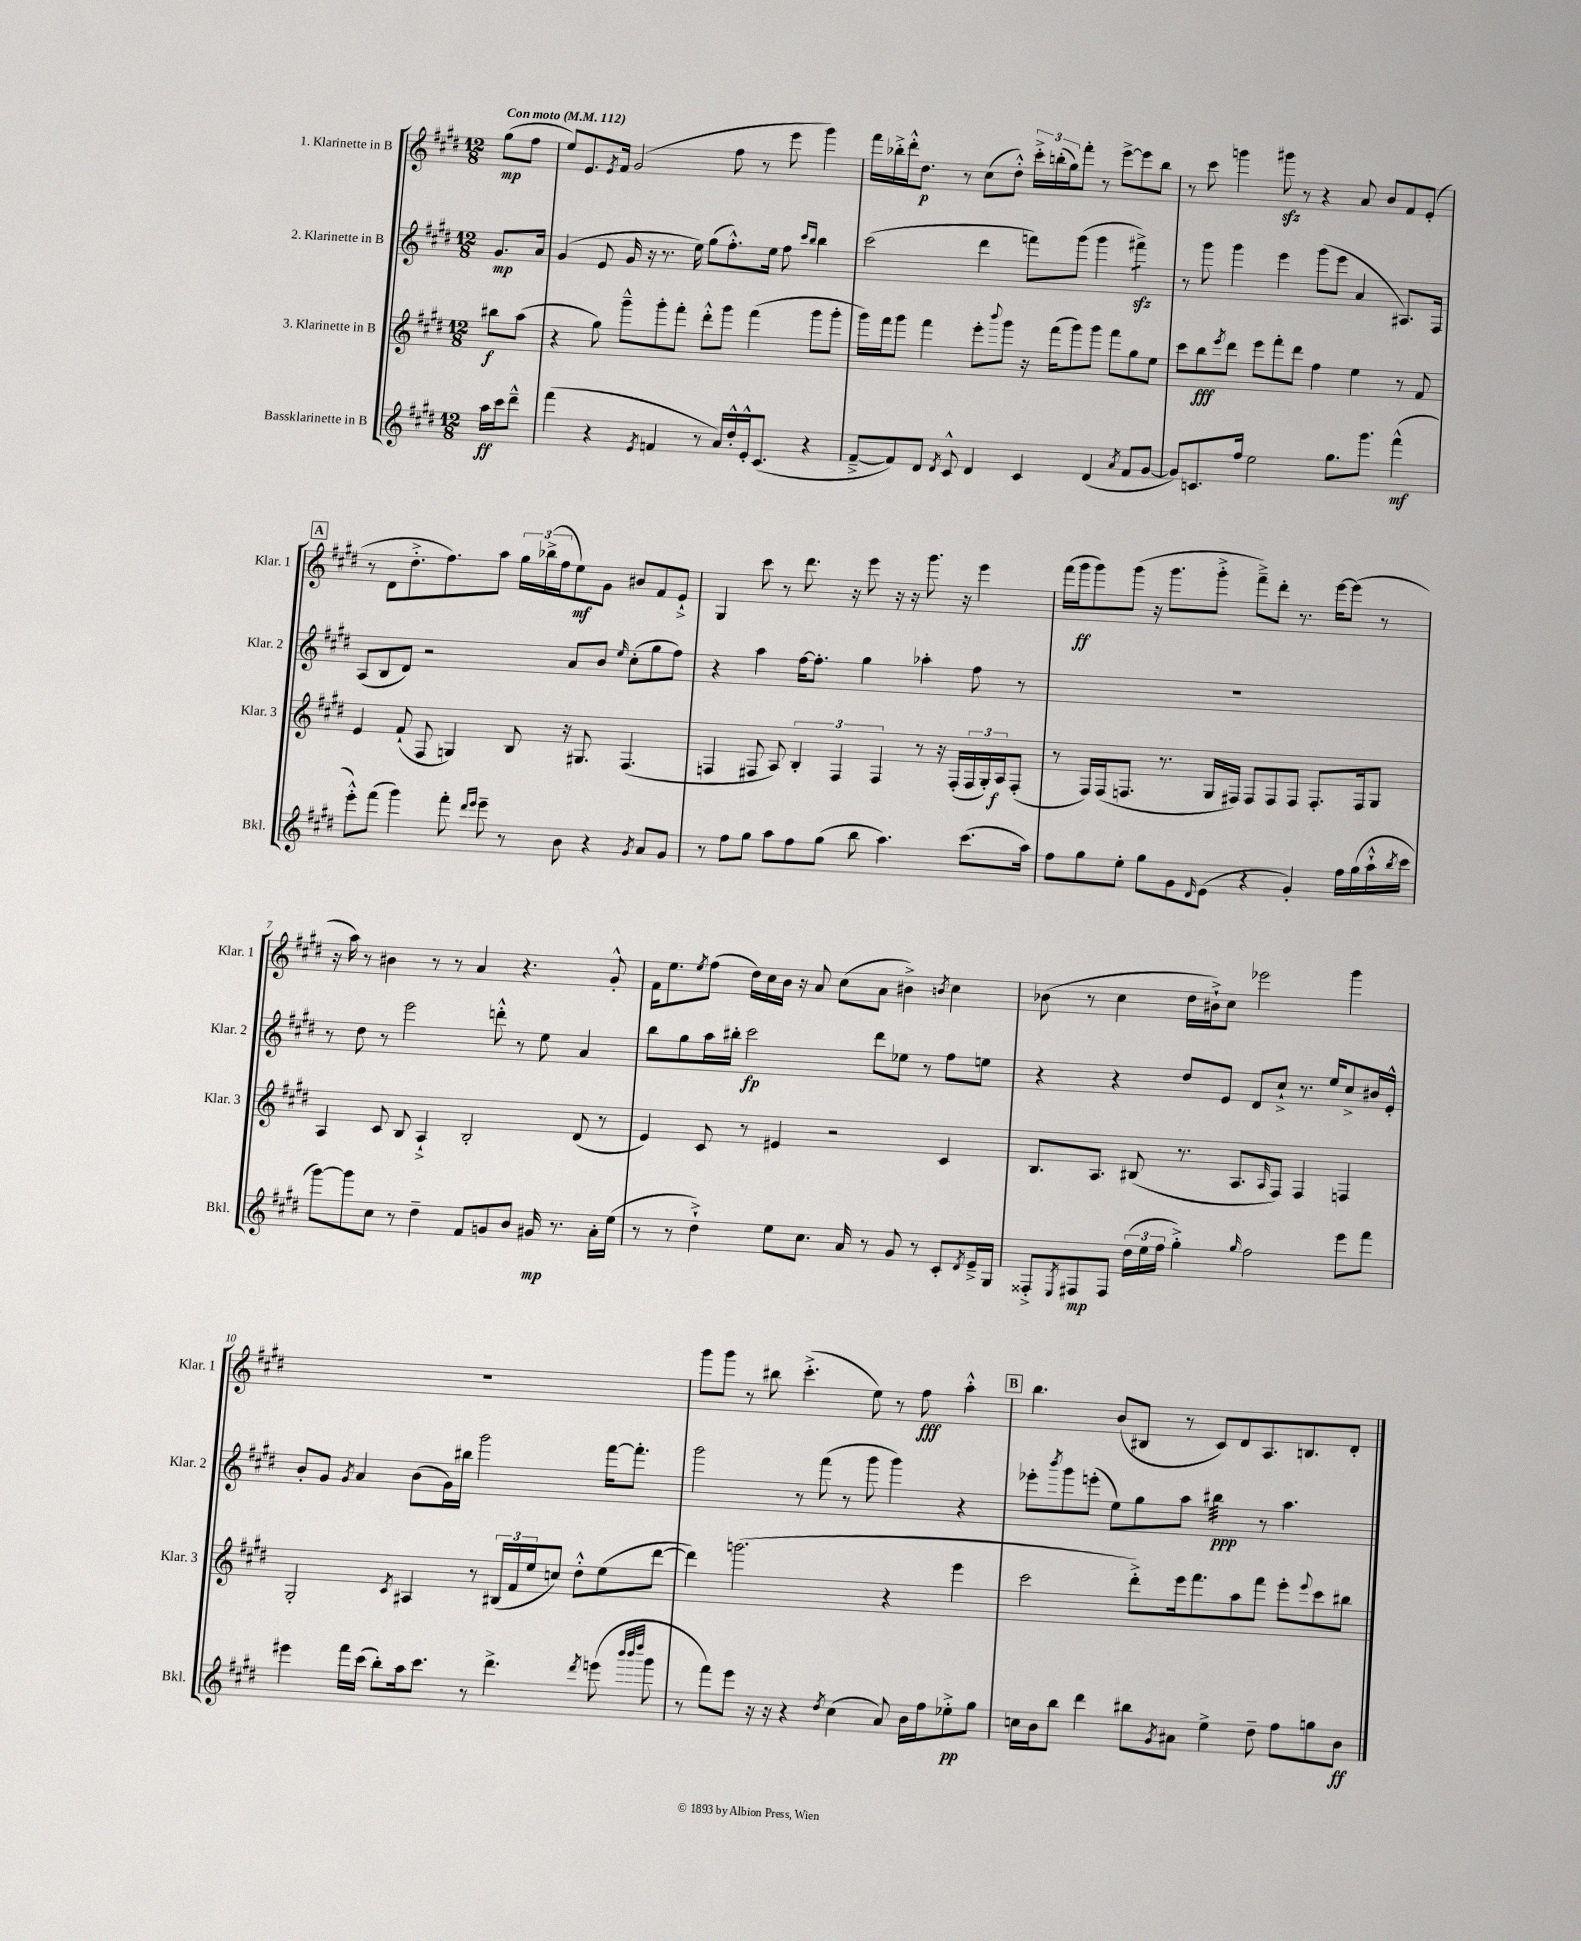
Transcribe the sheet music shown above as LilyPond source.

<<
\new StaffGroup <<
\new Staff = "s0" \with { instrumentName = "1. Klarinette in B" shortInstrumentName = "Klar. 1" } {
    \clef treble \key e \major \numericTimeSignature \time 12/8 \partial 4 \tempo "Con moto" 4 = 112
    gis''8\mp( fis''8 |
    e''8) e'8. \acciaccatura { e'8 } fis'16 gis'2( fis''8 r8 e'''8 gis'''4) |
    fis'''16 bes''16-.-> dis'''16-.-^ dis''8.\p r8 cis''8( dis''8-.-^) \tuplet 3/2 { cis'''16-.-> b''16-.( gis''16) } fis'''8-. r8 e'''8~-> e'''8 b''8 |
    r8 cis'''8 g'''4 gis'''8\sfz r8 r4 a'8 b'8 fis'8 e'8-.( |
    \mark \markup { \box "A" } r8 dis'8 dis''8.-.-> fis''8.) a''8 \tuplet 3/2 { gis''16 bes''16->( fis''16 } e''8\mf) gis'8 bis'8 fis'8 e'8-!-> |
    gis4 cis'''8 r8 dis'''8. r16 e'''8 r16 r16 gis'''8. r16 e'''4 |
    fis'''16( gis'''16\ff gis'''8) gis'''8( r16 gis'''8. gis'''8-.-> fis'''8--->) dis'''8-. r8. e'''16~ e'''8( r8 |
    r16 a''16) r8 bis'4 r8 r8 a'4 r4. gis'8-.-^ |
    fis'16 e''8. \acciaccatura { e''8 } fis''8( dis''16) cis''16 b'16 r16 a'8 cis''8( a'8 bis'4->) \acciaccatura { b'8 } cis''4 |
    bes'8( r8 cis''4 dis''16 bis'16-!->) cis''8 ees'''2 gis'''4 |
    R1. |
    gis'''8 gis'''8 r8 bis''8 cis'''4.-.->( e''8) r8 fis''8\fff a''4-.-^ |
    \mark \markup { \box "B" } b''4. b'8( bis8 r8 cis'8) dis'8 a8. b8. dis'8-. \bar "|." |
}
\new Staff = "s1" \with { instrumentName = "2. Klarinette in B" shortInstrumentName = "Klar. 2" } {
    \clef treble \key e \major \numericTimeSignature \time 12/8 \partial 4
    gis'8.\mp a'16 |
    gis'4( e'8 gis'16 r16 r8. e''16) gis''8( fis''8.-.-^) e''16 fis''8 \grace { cis'''16 b''16 } b''4 |
    cis'''2( dis'''4 f'''8) gis'''8( gis'''4 fis'''4:8->\sfz) |
    r8 gis'''8 gis'''4 e'''4 gis'''8( e'''8 a'4 ais8.) fis16 |
    \mark \markup { \box "A" } a8( b8 dis'8) r2 a'8 b'8 \grace { e''16 } cis''8-.( gis''8 fis''8) |
    r4 a''4 fis''16~ fis''8.-. gis''4 aes''4-. fis''8 r8 |
    R1. |
    r8 dis''8 r8 e'''2 d'''8-.-^ r8 e''8 a'4 |
    b''8 gis''8 a''16 bis''16-. cis'''2\fp dis'''8 ees''8 r8 fis''8 e''8 |
    r4 r4 dis''8 e'8 dis'8 cis''8-!-> r8. e''16 cis''8-> bis'16 e'16-.-^ |
    b'8-. gis'8 \acciaccatura { gis'8 } a'4 b'8( gis'16) bis''16 gis'''2 fis'''16~ fis'''8.-. |
    gis'''2 r8 fis'''8( r8 gis'''8 gis'''4) r4 |
    \mark \markup { \box "B" } ees'''8-. \acciaccatura { b'''8 } gis'''8 e'''8-.( e''8) gis''8 a''8 bis''4:32\ppp r8 a''4. \bar "|." |
}
\new Staff = "s2" \with { instrumentName = "3. Klarinette in B" shortInstrumentName = "Klar. 3" } {
    \clef treble \key e \major \numericTimeSignature \time 12/8 \partial 4
    bis''8\f a''8( |
    r4 gis''8) gis'''8---^ gis'''8-. fis'''8-. dis'''8-.-^ gis'''8 fis'''4( gis'''8 gis'''8-. |
    gis'''16) fis'''16 gis'''8 fis'''4 e'''8-. \appoggiatura { b'''8 } gis'''8 r16 fis'''16( gis'''8) gis'''8 fis'''8 gis''8 e''8 |
    cis'''8 b''8\fff \acciaccatura { e'''8 } dis'''8 e'''8 fis'''8-. dis'''8 fis''4 e''4 r8 fis'8 |
    \mark \markup { \box "A" } e'4 fis'8-!( fis8 g4) b8 r16 gis8. fis4.( |
    f4 fis8 a8) \tuplet 3/2 { b4-. fis4 fis4 } r8 r16 fis16-.( \tuplet 3/2 { fis16 gis16-.) a16\f } fis8-.( |
    r8 fis16) fis16( f8. r8. gis16 fis16) fis8 fis8 fis8 fis8.-. fis16 gis8 |
    a4 cis'8 b8 a4-!-> b2-. dis'8( r8 |
    e'4) cis'8 r8 eis'4 r2 cis'4 |
    b8. a8. bis8( r8. a8. \grace { a16 } fis8) fis4 f4 |
    gis2-. \acciaccatura { cis'8 } ais4 r8 \tuplet 3/2 { bis16( fis'16 e''16 } c''8) dis''8-.-^ e''8( dis'''8~ |
    dis'''4) g'''2.( r4 e'''4 |
    \mark \markup { \box "B" } cis'''2 dis'''8-.->) e'''16 fis'''8. a''8 fis'''8 e'''8-. \appoggiatura { e'''8 } cis'''8 bis''8 \bar "|." |
}
\new Staff = "s3" \with { instrumentName = "Bassklarinette in B" shortInstrumentName = "Bkl." } {
    \clef treble \key e \major \numericTimeSignature \time 12/8 \partial 4
    a''16\ff cis'''16 dis'''8---^ |
    fis'''4( r4 \acciaccatura { e'8 } f'4 r8 a'16) dis''16-.-^ e'16-.-^ cis'8.( r4 |
    fis'8~---> fis'8) dis'8 \acciaccatura { dis'8 } cis'8-^ dis'4 cis'4 dis'4( \acciaccatura { a'8 } fis'8 gis'8~ |
    gis'8) c'8. fis''16 e''2 gis''8. gis'''8. fis'''4-^\mf( |
    \mark \markup { \box "A" } e'''8-.-^) fis'''8( gis'''4) fis'''8-. \grace { dis'''16 e'''16 } e'''8-- r8 b'8 r4 \acciaccatura { gis'8 } a'8 gis'8 |
    r8 fis''8 gis''8 a''8 fis''8 gis''8( b''8 a''4.) cis'''8.( a''16) |
    fis''8 gis''8 e''8-. gis''8 gis'8 \grace { dis'16 } e'8( r4 gis'4-.) fis''16 gis''16( a''16-!-^ \acciaccatura { b''8 } cis'''16 |
    gis'''8~) gis'''8 cis''8 r8 dis''4-- fis'8 g'8 b'8 gis'16\mp r8. a'16-. e''16( |
    r8 r8 dis''4-!->) e''8 cis''8. a'16 r8 gis'8 r8 cis'8-. \acciaccatura { dis'8 } e'16---> gis16 |
    fisis8-.-> \acciaccatura { e8 } fis8\mp fis8 \tuplet 3/2 { dis''16( e''16 fis''16 } gis''4-.->) \grace { gis''16 } fis''2 e'''8 fis'''8 |
    eis'''4 fis'''16 cis'''16( b''8-.) a''16 cis'''8. r8 dis'''4.-> \acciaccatura { dis'''8 } e'''8( \grace { b'''32 b'''32 dis''''32 } gis'''8 |
    r8 fis'''8) e'''8 r16 r16 r4 \acciaccatura { dis''8 } cis''4( a'8) b'16 fis''16 ees''8-.->\pp gis''8 |
    \mark \markup { \box "B" } c''16 b'16 b''8 dis'''4 bis''8 \acciaccatura { gis'8 } ais'8 e''4-> dis''8-- fis''8 g''8 b'8\ff \bar "|." |
}
>>
>>
